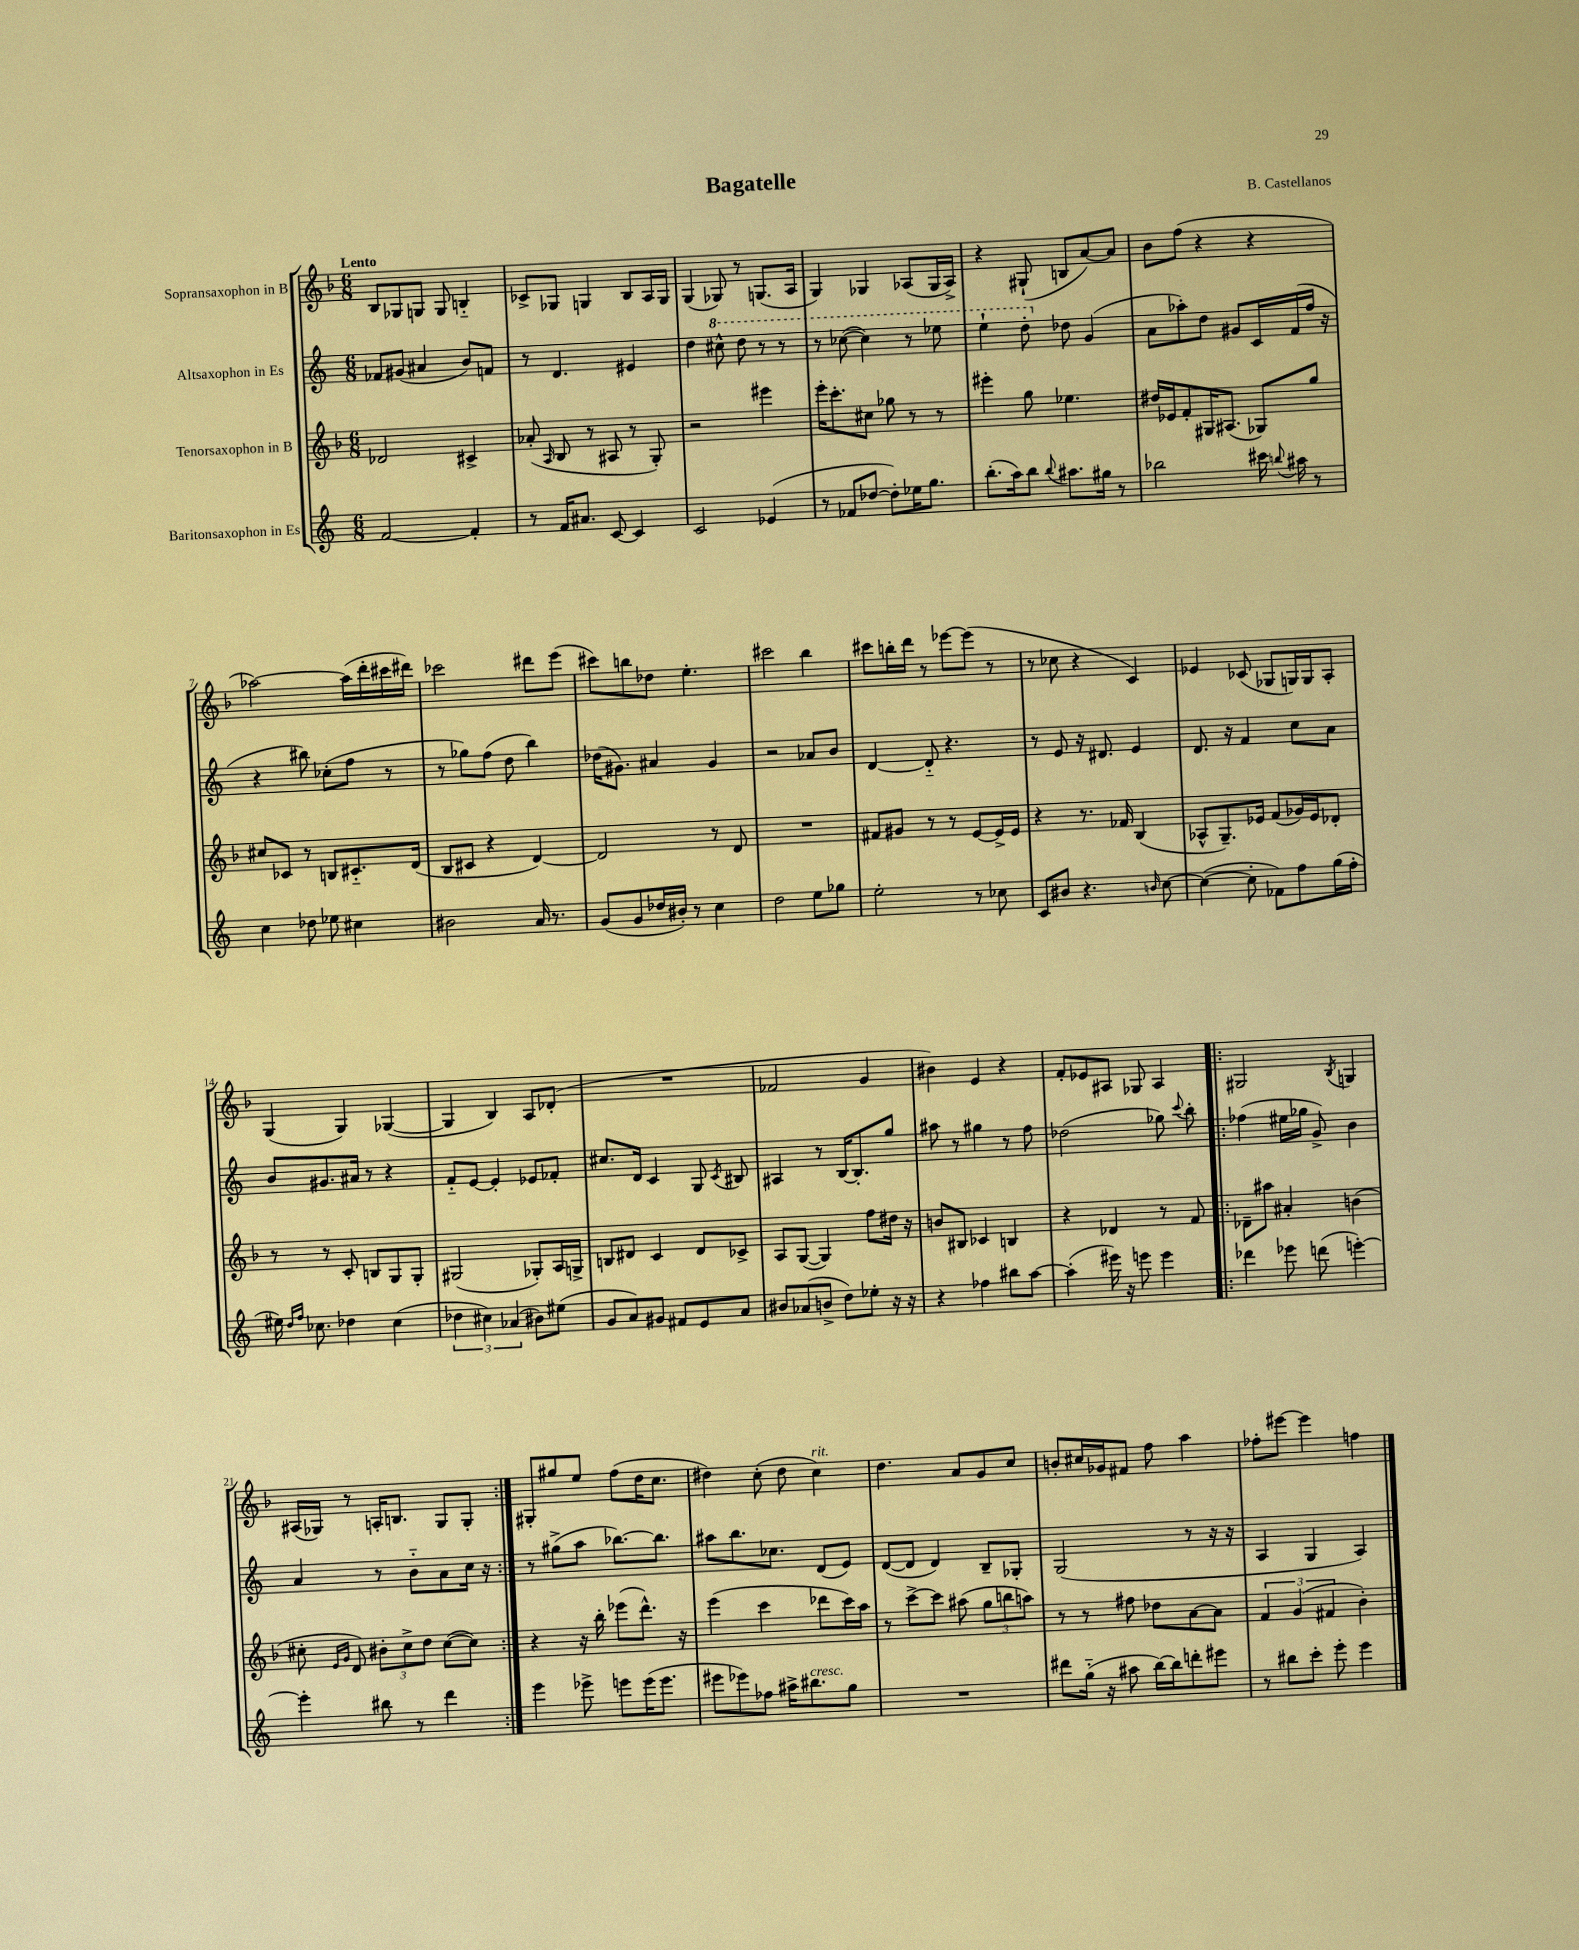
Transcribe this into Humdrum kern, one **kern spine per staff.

**kern	**kern	**kern	**kern
*staff4	*staff3	*staff2	*staff1
*clefG2	*clefG2	*clefG2	*clefG2
*k[]	*k[b-]	*k[]	*k[b-]
*M6/8	*M6/8	*M6/8	*M6/8
[2f/	2d-/	8f-/L	8B-/L
.	.	(8g#/J	8G-/
.	.	4a#/	8G/J
.	.	.	8G/
4f'/]	4c#^/	8b/L)	4B'~/
.	.	8f/J	.
=	=	=	=
8r	(8a-'/	8r	8c-^/L
.	16qqA/	.	.
16f/LK	8B-/	4.d/	8G-/J
8.a#/J	.	.	.
.	8r	.	4G/
[8c/	8A#/	.	.
4c/]	8r	4e#/	8B-/L
.	8G'/)	.	16A/L
.	.	.	16G/JJ
=	=	=	=
2c/	2r	4dd\	(4G/
.	.	8ccc#^^\	8G-/)
.	.	8ddd\	8r
(4e-/	4eee#\	8r	(8.G/L
.	.	8r	.
.	.	.	16A/Jk
=	=	=	=
8r	16eee'\LK	8r	4G/)
.	8.ccc'\	.	.
8f-/L	.	([8ccc-\	.
[8dd-/J	8cc#\J	4ccc-\])	4G-/
8dd-'\]L)	8gg-\	.	.
16ee-\K	8r	8r	(8A-/L
8.gg\J	.	.	.
.	8r	8eee-\	16G-/L
.	.	.	16A-^/JJ)
=	=	=	=
(8.bb'\L	4eee#'\	4eee`\	4r
16aa\k)	.	.	.
8bb\J	8gg\	8ddd'\	(8G#`/
8qqbb/	.	.	.
8.aa#\L	4.ee-\	8dd-\	8B/L
.	.	(4g/	[8a/)
16gg#\Jk	.	.	.
8r	.	.	8a/]J
=	=	=	=
2bb-\	16dd#/LL	8a\L	8b-\L
.	16e-/J	.	.
.	8f'/	8aa-'\)	(8ff\J
.	16G#/K	8dd\J	4r
.	(8.A#/J	.	.
.	.	8g#/L	.
16ccc#\	8G-/L)	16c/L	4r
8qqbb/	.	.	.
16aa#\	.	(16f/	.
8r	8gg/J	16ff/JJ	.
.	.	16r	.
=	=	=	=
4cc\	8cc#/L	4r	[2aa-\)
.	8c-/J	.	.
8dd-\	8r	8bb#\)	.
8ee-\	8B/L	(8cc-'\L	.
4cc#\	8.c#'~/	8ff\J	(16aa-\]LL
.	.	.	16ddd'\
.	.	8r	16ccc#\
.	(16d/Jk	.	16ddd#\JJ)
=	=	=	=
2b#\	8B-/L	8r	2ccc-\
.	8c#/J	8gg-\L)	.
.	4r	(8ff\J	.
.	.	8dd\	.
16a/	[4d/)	4bb\)	8ddd#\L
8.r	.	.	.
.	.	.	(8eee\J
=	=	=	=
(8g/L	2d/]	(16dd-\LK	8ccc#\L)
.	.	8.g#\J)	.
8g/	.	.	8bb\
16dd-/L	.	4a#/	8dd-\J
16b#'/JJ)	.	.	.
8r	.	.	4.ee'\
4cc\	8r	4g#/	.
.	8d/	.	.
=	=	=	=
2dd\	2.r	2r	2ccc#\
8ee\L	.	8a-/L	4bb-\
8gg-\J	.	8b/J	.
=	=	=	=
2ee'\	8f#/L	[4d/	8ccc#\L
.	8g#/J	.	16bb'\L
.	.	.	16ddd\JJ
.	8r	8d'~/]	8r
.	8r	4.r	[8eee-\L
8r	[8e/L	.	(8eee-\]J
8cc-\	16e^/]L	.	8r
.	16e/JJ	.	.
=	=	=	=
8c/L	4r	8r	8r
8b#/J	.	8e/	8cc-\
4.r	8.r	16r	4r
.	.	8.d#/	.
.	16f-/	.	.
.	(4B-/	4e/	4c/)
16qqb/	.	.	.
[8cc\	.	.	.
=	=	=	=
(4cc\_	8A-^^/L	8.d/	4e-/
.	8.G~/)	.	.
.	.	16r	.
8cc'\]	.	4f/	(8c-/
.	16e-/Jk	.	.
8f-\L)	(8f/L	.	8G-/L
8ff\	16g-/L)	8cc\L	16G/L)
.	16e-/J	.	16G/J
(16gg\L	8d-'/J	8a\J	8A'/J
16ff'\JJ	.	.	.
=	=	=	=
16ee#\)	8r	8b/L	(4G/
16qqdd/LL	.	.	.
16qqff/JJ	.	.	.
8.cc-\	.	.	.
.	8r	8.g#/	.
4dd-\	8c'/	.	4G/)
.	.	16a#/Jk	.
.	8B/L	8r	.
(4cc-\	8G/	4r	([4G-/
.	8G'/J	.	.
=	=	=	=
6dd-\	(2G#/	8f'~/L	4G-/]
.	.	[8e/J	.
6cc#\)	.	.	.
.	.	4e'/]	4B-/)
(6a-/	.	.	.
8b#\L)	8G-'/L)	8e-/L	8A/L
(8ee#\J	16A/L	8f-'/J	(8d-'/J
.	16G^/JJ	.	.
=	=	=	=
8g/L	8B/L	8.cc#/L	2.r
8a/)	8d#/J	.	.
.	.	16d/Jk	.
8g#/J	4c/	4c/	.
8f#/L	.	.	.
8e/	8d#/L	8G/	.
.	.	8qc/	.
8a/J	8c-^/J	8B#/	.
=	=	=	=
8b#/L	8A/L	4A#/	2f-/
(8a-/	([8G/J	.	.
8b^/J	4G/])	8r	.
8dd\L)	.	[16B/LK	.
.	.	8.B'/]	.
8ee-'\J	8ff\L	.	4g/
16r	16dd#\Jk	8gg/J	.
16r	16r	.	.
=	=	=	=
4r	8b/L	8aa#\	4b#\)
.	8B#/J	8r	.
4ff-\	4c-/	4gg#\	4e/
8bb#\L	4B/	8r	4r
[8aa\J	.	8ff\	.
=	=	=	=
(4aa'\]	4r	(2dd-\	8f'/L
.	.	.	8e-/
16eee#\)	4d-/	.	8A#/J
16r	.	.	.
8eee\	.	.	8G-/
4eee\	8r	8gg-\)	4A#/
.	.	8qqccc/	.
.	8f/	8bb'\	.
=!|:	=!|:	=!|:	=!|:
4ddd-\	8d-~\L	(4ff-\	2G#/
.	8aa#\J	.	.
8eee-\	4a#'/	16ee#\LL	.
.	.	16gg-\JJ	.
(8ddd\	.	8g^/)	.
.	.	.	8qB-/
[4eee'\)	(4b\	4b\	4G/
=	=	=	=
4eee'\]	8cc#'\	4a/	(16A#/LL
.	.	.	16G-/JJ)
.	16qqe/LL	.	.
.	16qqg/JJ	.	.
.	8d/)	.	8r
8bb#\	12b#'\L	8r	16A'/LK
.	.	.	8.B/J
.	12cc#^\	.	.
8r	.	8b'~\L	.
.	12dd\J	.	.
4ddd\	([8cc#\L	8a\	8G-/L
.	8cc#\]J)	16cc\Jk	8G-'/J
.	.	16r	.
=:|!	=:|!	=:|!	=:|!
4eee\	4r	8r	8G#'/L
.	.	(8gg#^\L	8gg#/
8eee-^\	16r	8aa\J	8ee/J
.	16bb-'\	.	.
8eee\L	(8eee-\L	[8.bb-\L)	(8ff\L
(16eee\K	8.ddd^^\J)	.	16dd\K
8.eee\J	.	8.bb-\]J	8.cc\J
.	16r	.	.
=	=	=	=
8eee#\L	(4eee\	8aa#\L	4dd#\)
8eee-\)	.	8.bb\	.
8ff-\J	4ccc\	.	(8cc'\
.	.	8.cc-\J	.
16aa#^\LK	.	.	8dd#\
8.bb#\	.	.	.
.	8ddd-\L	(8d/L	4cc\)
8gg\J	16ccc\L)	8e/J)	.
.	16aa\JJ	.	.
=	=	=	=
2.r	8r	([8d/L	4.dd\
.	[8ccc^\L	8d/]J	.
.	8ccc\]J	4d/)	.
.	(8aa#\	.	8a/L
.	12gg\L	8B~/L	8g/
.	12bb\	.	.
.	.	8G-'/J	8cc/J
.	12aa\J)	.	.
=	=	=	=
8ddd#\L	8r	(2G/	8b'/L
(16gg'~\Jk	8r	.	16cc#/L
16r	.	.	16g-/J
8aa#\	8ff#\	.	8f#/J
[16bb\LL)	8dd-\L	.	8ff\
16bb\]J	.	.	.
8ddd'\	[8a\	8r	4aa\
8eee#\J	8a\]J	16r	.
.	.	16r	.
=	=	=	=
8r	6f/	4A/	8ff-'\L
8bb#\L	.	.	[8eee#\J
.	(6g/	.	.
8ccc'\J	.	4G/	4eee#\]
.	6f#/	.	.
8eee'\	.	.	.
4eee\	4b-'\)	4A/)	4ff\
==	==	==	==
*-	*-	*-	*-
